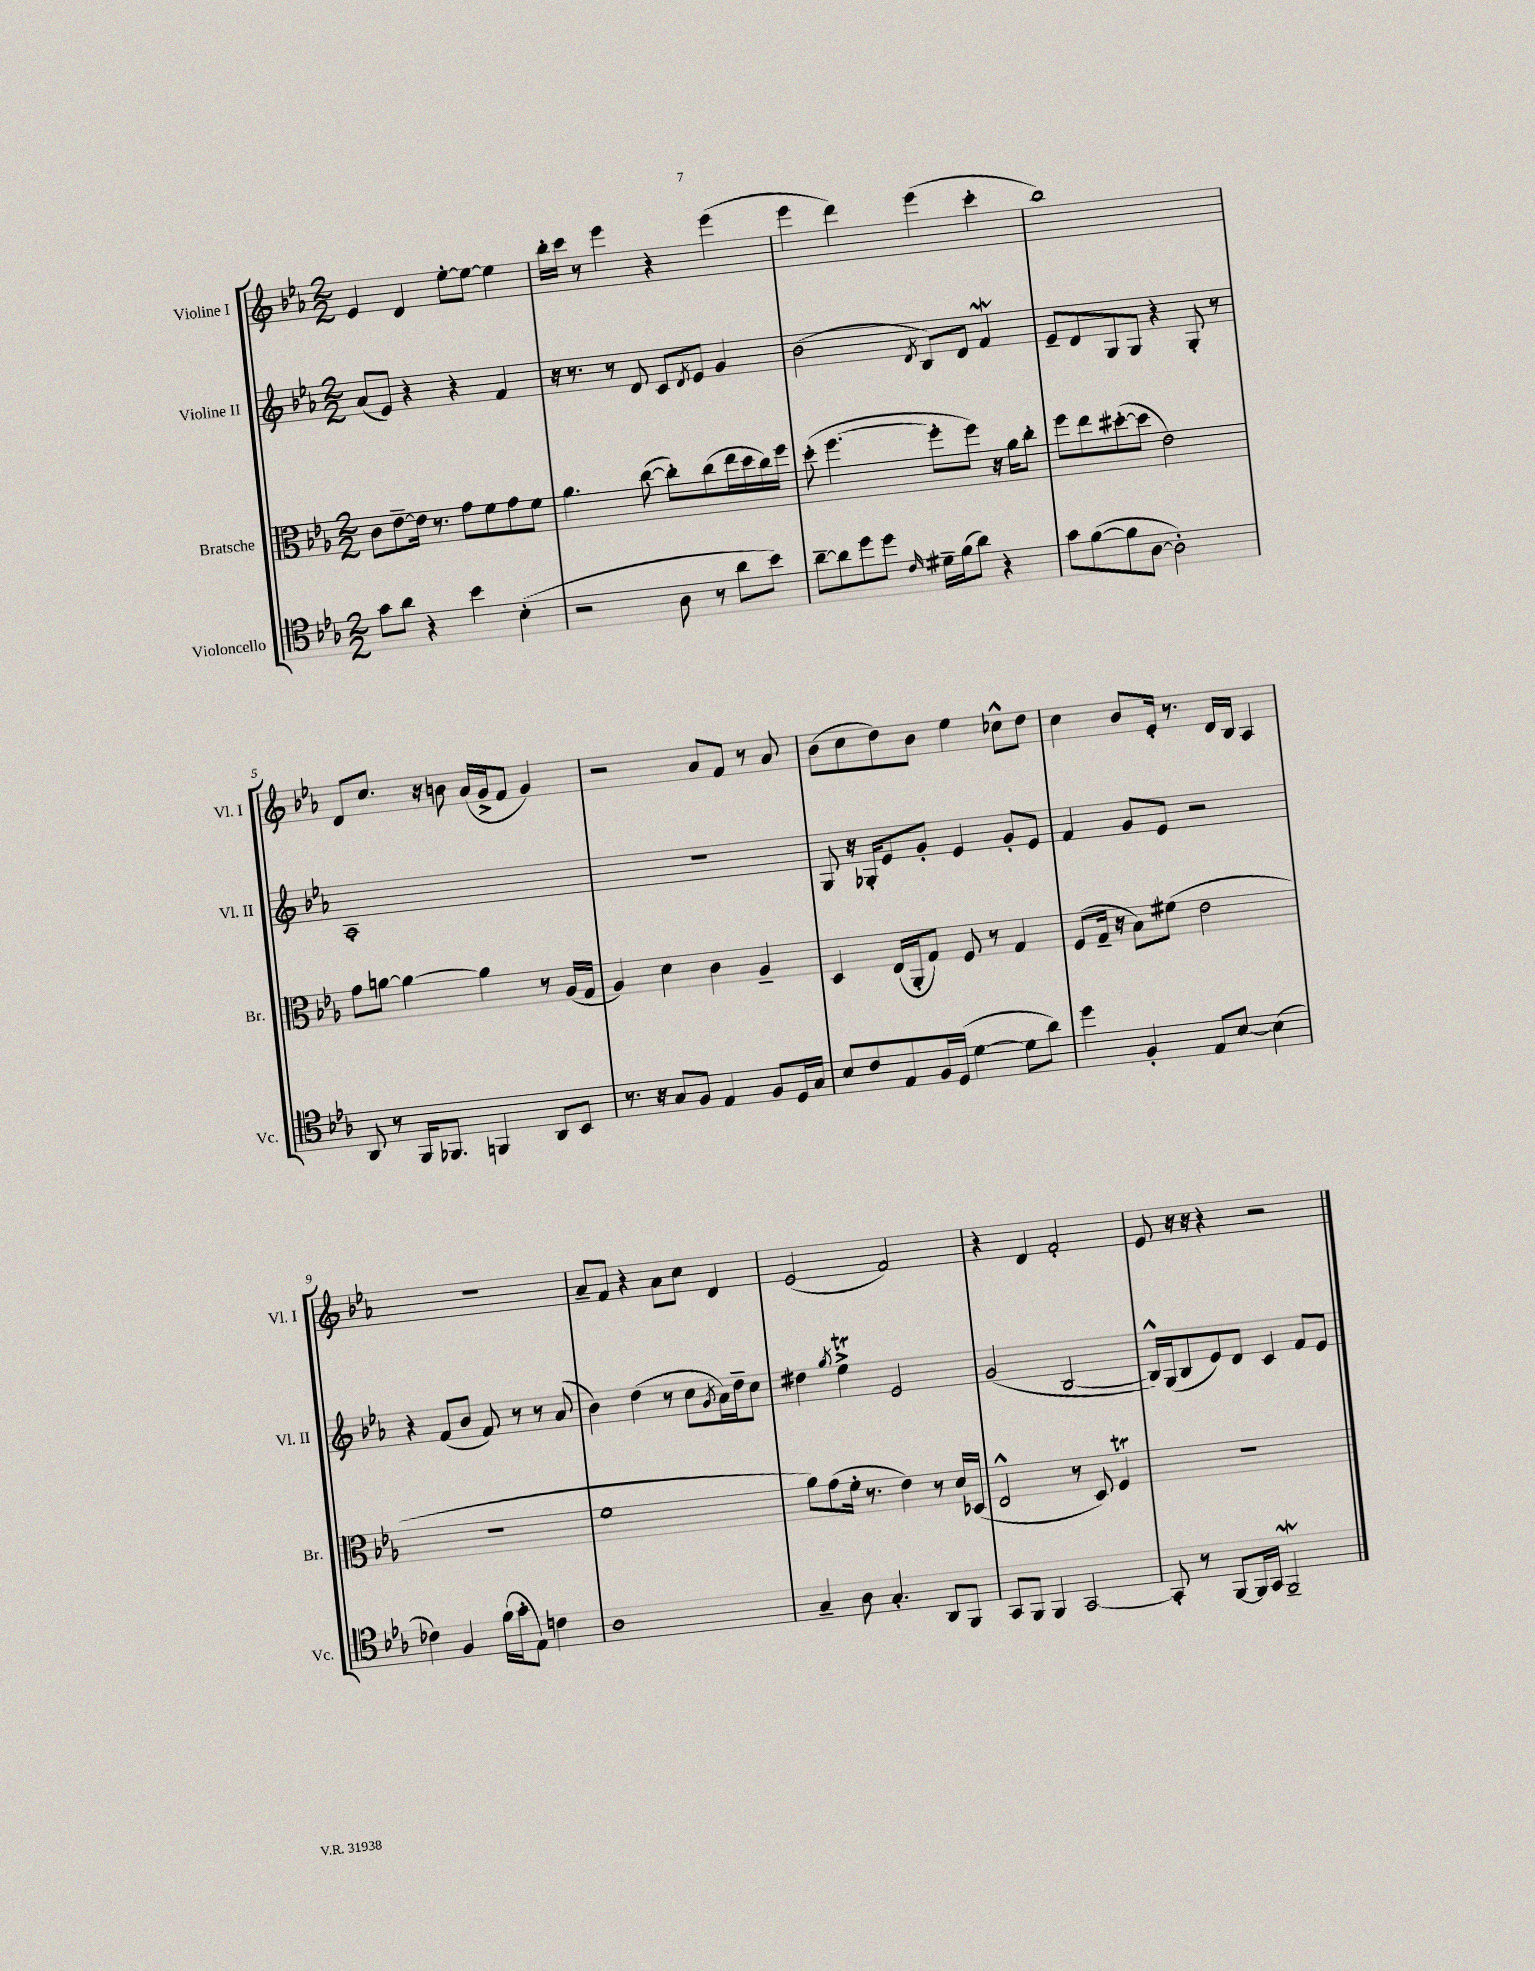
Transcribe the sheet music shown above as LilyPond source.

<<
\new StaffGroup <<
\new Staff = "s0" \with { instrumentName = "Violine I" shortInstrumentName = "Vl. I" } {
    \clef treble \key ees \major \numericTimeSignature \time 2/2
    ees'4 d'4 ees''8~-. ees''8~ ees''4 |
    bes''16-. c'''16 r8 ees'''4 r4 ees'''4( |
    ees'''4 d'''4) ees'''4( c'''4-. |
    bes''1) |
    d'8 c''8. r16 b'8 aes'16( g'16-> f'8 g'4) |
    r2 aes'8 f'8 r8 aes'8 |
    bes'8( c''8 d''8) bes'8 ees''4 ces''8-^ d''8 |
    c''4 bes'8 ees'16-. r8. d'16 bes16 aes4 |
    R1 |
    aes'8-- f'8 r4 aes'8 c''8 d'4 |
    ees'2( f'2) |
    r4 d'4 f'2-. |
    ees'8 r16 r16 r4 r2 \bar "|." |
}
\new Staff = "s1" \with { instrumentName = "Violine II" shortInstrumentName = "Vl. II" } {
    \clef treble \key ees \major \numericTimeSignature \time 2/2
    aes'8( ees'8) r4 r4 f'4 |
    r16 r8. r8 d'8 c'8 \acciaccatura { d'8 } ees'8 g'4 |
    bes'2( \acciaccatura { d'8 } bes8) d'8 f'4\mordent |
    ees'8-- d'8 g8 g8 r4 g8-. r8 |
    aes1-. |
    r1 |
    g8 r16 ges16-. ees'8 g'8-. ees'4 g'8-. ees'8 |
    f'4 g'8 ees'8 r2 |
    r4 f'8( bes'8 f'8) r8 r8 aes'8( |
    bes'4) d''4( r8 c''8 \acciaccatura { g'8 } aes'16) d''16-- c''8 |
    dis''4 \acciaccatura { g''8 } ees''4->\trill ees'2 |
    g'2( bes2~ |
    bes16-^) g16( bes8 ees'8) d'8 c'4 f'8 ees'8 \bar "|." |
}
\new Staff = "s2" \with { instrumentName = "Bratsche" shortInstrumentName = "Br." } {
    \clef alto \key ees \major \numericTimeSignature \time 2/2
    c'8 ees'8~-- ees'16 r8. g'8 f'8 g'8 f'8 |
    aes'4. c''8~( c''8-.) c''8( ees''16 d''16 c''16) f''16 |
    d''8-.( f''4.~ f''8-. f''8) r16 aes'16 c''8-. |
    f''8 ees''8 dis''8~-.( dis''8 ees'2) |
    g'8 a'8~ a'4~ a'4 r8 aes16( g16 |
    aes4) d'4 c'4 aes4-- |
    d4 ees16( aes,16-. g8) f8 r8 g4 |
    f8( g16-- r16 bes8) fis'8( ees'2 |
    R1 |
    f'1 |
    aes'8) g'8( f'16-. r8. ees'4) r8 d'16 des16( |
    ees2-^ r8 d8) f4\trill |
    R1 \bar "|." |
}
\new Staff = "s3" \with { instrumentName = "Violoncello" shortInstrumentName = "Vc." } {
    \clef tenor \key ees \major \numericTimeSignature \time 2/2
    g'8 aes'8 r4 bes'4 bes4-.( |
    r2 aes8 r8 aes'8 bes'8) |
    aes'8~-- aes'8 d''8 d''8 \grace { c'16 } dis'16-- f'16( aes'8) r4 |
    g'8 f'8~( f'8 aes8~ aes2-.) |
    aes,8 r8 f,16 fes,8. f,4 aes,8 bes,8 |
    r8. r16 g8 f8 ees4 f8 d16 g16 |
    bes8 c'8 ees8 f16 d16( d'4~ d'8 aes'8) |
    d''4 f4-. ees8 bes8~ bes4( |
    ces'4) f4 f'16( g'16-. ees8) c'4 |
    aes1 |
    g4-- aes8 g4.-. aes,8 f,8 |
    g,8 f,8 f,4 g,2~ |
    g,8-. r8 f,8~ f,16 g,16 f,2--\mordent \bar "|." |
}
>>
>>
